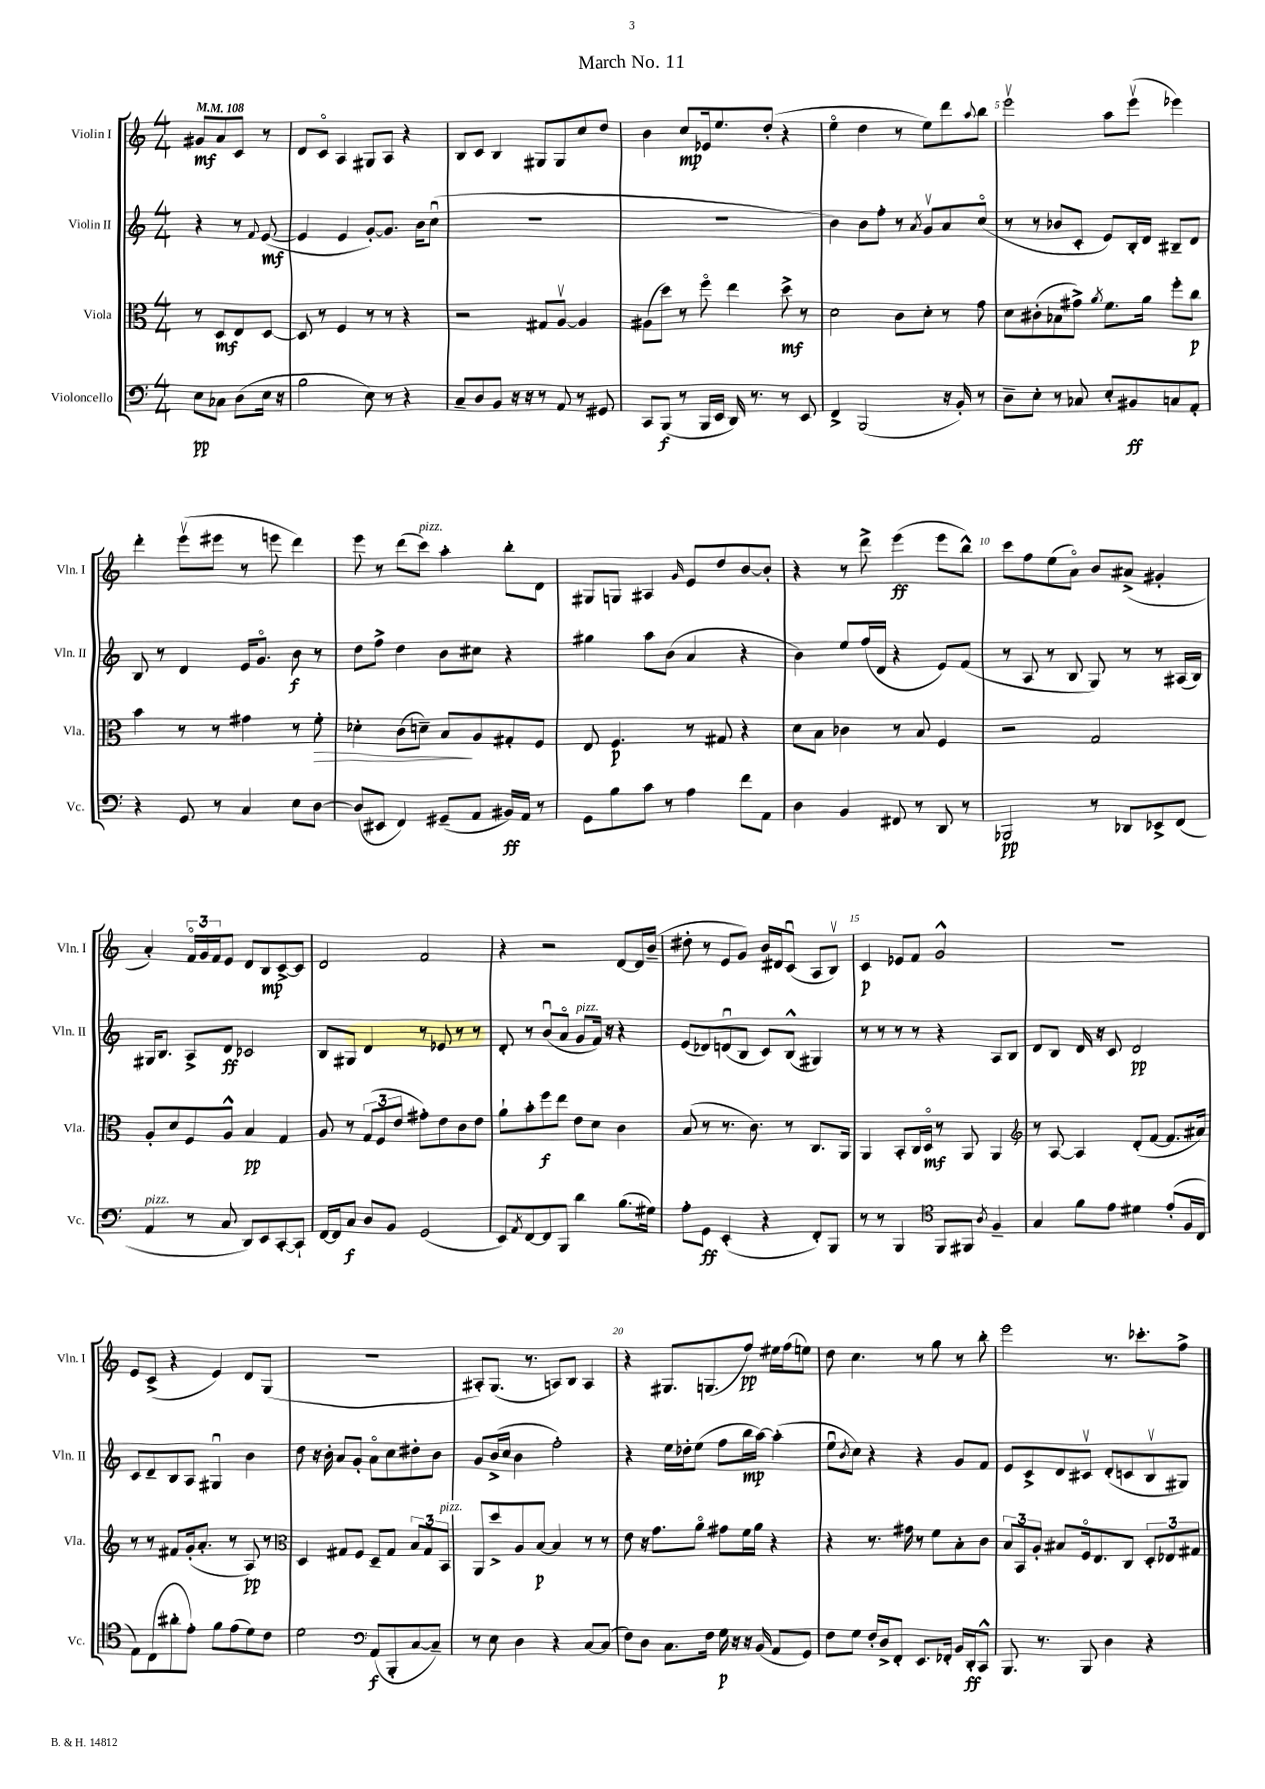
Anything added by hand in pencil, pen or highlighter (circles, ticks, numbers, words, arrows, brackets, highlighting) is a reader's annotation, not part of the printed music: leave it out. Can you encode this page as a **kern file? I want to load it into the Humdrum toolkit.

**kern	**kern	**kern	**kern
*staff4	*staff3	*staff2	*staff1
*clefF4	*clefC3	*clefG2	*clefG2
*k[]	*k[]	*k[]	*k[]
*M4/4	*M4/4	*M4/4	*M4/4
*MM108	*MM108	*MM108	*MM108
8E\L	8r	4r	8g#/L
8C-\J	8D/L	.	8a/
(8D\L	8E/	8r	8c/J
.	.	8qqf/	.
16E\Jk	[8D/J	([8e/	8r
16r	.	.	.
=	=	=	=
2B\	8D/]	4e/]	8d/L
.	8r	.	8co/J
.	4F/	4e/	4A/
8E\)	8r	[8g'/L)	8G#/L
8r	8r	8.g/]J	8A/J
4r	4r	.	4r
.	.	16b\LK	.
.	.	(8ccu\J	.
=	=	=	=
8C~/L	2r	1r	8B/L
8D/	.	.	8c/J
8BB/J	.	.	4B/
16r	.	.	.
16r	.	.	.
8r	8G#/L	.	8G#/L
8AA/	[8Av/J	.	8G#/
8r	4A/]	.	8cc/
8GG#/	.	.	8dd/J
=	=	=	=
8CC/L	(8A#\L	1r	4b\
(8BBB/J	8dd\J)	.	.
8r	8r	.	8cc/L
16BBB/LL	8ffo\	.	16e-/k
16EE/JJ	.	.	8.ee/
16DD/)	4ee\	.	.
8.r	.	.	.
.	.	.	(8dd'/J
8r	8dd^\	.	4r
8EE/	8r	.	.
=	=	=	=
4FF^/	2d\	4b\)	4eeo\
(2BBB/	.	8b\L	4dd\
.	.	8ff'\J	.
.	8c\L	8r	8r
.	.	8qa/	.
.	8d'\J	8gv/L	8ee\L)
16r	8r	8a/	8ddd\
16BB'/)	.	.	.
.	.	.	8qqaa/
8r	8g\	(8cco/J	8bb\J
=	=	=	=
8D~\L	8d\L	8r	2eeev\
8E'\J	(8c#'\	8r	.
8r	8B-\	8b-/L	.
8C-/	8g#^\J)	8c'/J	.
.	8qa/	.	.
8E'/L	8.f\L	8e/L)	8aa\L
8BB#/	.	16B'/L	(8eeev\J
.	16a\Jk	16d/JJ	.
8C/	8ff'\L	8B#~/L	4eee-\)
8AA'/J	8cc\J	8d/J	.
=	=	=	=
4r	4b\	8B/	4ddd'\
.	.	8r	.
8GG/	8r	4d/	(8eeev\L
8r	8r	.	8eee#\J
4C/	4g#\	16e/LK	8r
.	.	8.go/J	.
.	.	.	8eee\
8E\L	8r	8b\	4ddd\)
[8D\J	8f'\	8r	.
=	=	=	=
(8D/]L	4d-'\	8dd\L	8eee\
8EE#/J	.	8ff^\J	8r
4FF/)	(8c\L	4dd\	(8ddd\L
.	8d~\J)	.	8ccc\J)
(8GG#~/L	8B/L	8b\L	4aa'\
8AA/J	8A/	8cc#\J	.
16BB#/LL)	8G#'/	4r	8bb'\L
16AA/JJ	.	.	.
8r	8F/J	.	8d\J
=	=	=	=
8GG\L	8E/	4gg#\	8G#/L
8B\	4.F/	.	8G/J
8c\J	.	8aa\L	4A#/
8r	.	(8b\J	.
.	.	.	16qqg/
4A\	8r	4a/	8e/L
.	8G#/	.	8dd/
8f\L	4r	4r	[8b/
8AA\J	.	.	8b'/]J
=	=	=	=
4D\	8d\L	4b\)	4r
.	8B\J	.	.
4BB/	4c-\	8ee/L	8r
.	.	(16ff/L	8ddd^\
.	.	16d/JJ	.
8FF#/	8r	4r	(4eee\
8r	8B/	.	.
8DD/	4F/	8e/L)	8eee\L
8r	.	(8f/J	8bb^^\J)
=	=	=	=
2BBB-/	2r	8r	8ccc\L
.	.	8A/	8ff\
.	.	8r	(8ee\
.	.	8B/	8ao\J)
8r	2G/	8G/)	8b/L
8DD-/L	.	8r	(8a#^/J
8EE-^/	.	8r	4g#'/
(8FF/J	.	(16A#/LL	.
.	.	16B/JJ)	.
=	=	=	=
4AA/	8A'/L	16G#/LK	4a'/)
.	.	8.B/J	.
.	8d/	.	.
8r	8F/	8A^/L	24fo/LL
.	.	.	24g/
.	.	.	24f/J
8C/	8A^^/J	8d/J	8e/J
8DD/L)	4B/	2c-/	8d/L
8EE/	.	.	8B/
[8CC'/	4G/	.	[8c^/
8CC`/]J	.	.	8c/]J
=	=	=	=
[16FF/LL	8A/	8B/L	2d/
16FF/]J	.	.	.
8C/J	8r	8G#/J	.
8D/L	(12G/L	4d/	.
.	12F/	.	.
8BB/J	.	.	.
.	12e/J	.	.
(2GG/	8g#'\L)	8r	2f/
.	8e\	8e-/	.
.	8c\	8r	.
.	8e\J	8r	.
=	=	=	=
8EE/L)	8a`\L	8d'/	4r
8qAA/	.	.	.
[8FF/	8b'\	8r	.
8FF/]	8ff\	(8bu/L	2r
8BBB/J	8ee\J	8ao/J	.
4d\	8e\L	8g/L	.
.	8d\J	16f/Jk)	.
.	.	16r	.
(8.B\L	4c\	4r	[8d/L
.	.	.	16d/]L
16G#\Jk)	.	.	(16b~/JJ
=	=	=	=
8A'\L	(8B/	(8e/L	8dd#'\
8GG\J	8r	8d-/)	8r
(4EE'/	8.r	(8du/	8e/L
.	.	8B/J	8g/J)
.	8.c\)	.	.
4r	.	8c/L)	16b/LL
.	.	.	16d#/J
.	8r	(8B^^/J	(8cu/J
8FF'/L)	8.C/L	4G#/)	8A/L
8BBB/J	.	.	8Bv/J)
.	16AA/Jk	.	.
=	=	=	=
8r	4AA/	8r	4c/
8r	.	8r	.
4BBB/	8BB'/L	8r	8e-/L
.	16C/L	8r	8f/J
.	16Do/JJ	.	.
*clefC4	*	*	*
8FF/L	8r	4r	2g^^/
8FF#/J	8AA/	.	.
8qA/	.	.	.
4F~/	4AA/	8A/L	.
.	.	8B/J	.
=	=	=	=
*	*clefG2	*	*
4G/	8r	8d/L	1r
.	[8A/	8B/J	.
8f\L	4A/]	16d/	.
.	.	16r	.
8e\J	.	8c/	.
4d#\	(8d'/L	2d/	.
.	[8f/J	.	.
(8e'/L	8.f/]L	.	.
16F/L	.	.	.
16C/JJ	16a#/Jk)	.	.
=	=	=	=
8E\L)	8r	8c/L	8e/L
(8C\	8r	8d~/	(8c^/J
8a#'\	8f#/L	8B/	4r
8e'\J)	(16g'/k	8A/J	.
.	8.a'/J	.	.
8f\L	.	4G#u/	4e/)
(8e\	8r	.	.
8d\)	8A/)	4b\	8d/L
8c\J	8r	.	(8G/J
=	=	=	=
*	*clefC3	*	*
2d\	4D/	8dd\	1r
.	.	16r	.
.	.	16b'\	.
.	8G#/L	8a/L	.
.	8F/J	8g'/J	.
*clefF4	*	*	*
(8AA/L	8D~/L	8ao\L	.
8BBB'/	8G#/J	8cc\	.
[8C/	12B/L	8dd#'\	.
.	12G#/	.	.
8C~/]J)	.	8b\J	.
.	12BB/J	.	.
=	=	=	=
8r	8AA/L	8g/L	8A#'/L)
8E\	8dd^/	(16b^/L	(8.G/J
.	.	16cc/JJ	.
4D\	8A/	4b\	.
.	.	.	8.r
.	[8B/J	.	.
4r	4B/]	2ff'\)	8A/L)
.	.	.	8B/J
[8C/L	8r	.	4A/
(8C/]J	8r	.	.
=	=	=	=
8F\L)	8e\	4r	4r
8D\J	16r	.	.
.	8.g\L	.	.
8.C\L	.	16ee\LL	8.G#/L
.	.	16dd-'\J	.
.	8ao\J	(8ee\J	.
16F\Jk	.	.	(8.G/
16G\	8g#\L	8ff\L	.
16r	.	.	.
16r	16f\L	16bb\L	8ff/J)
(16BB/	16a\JJ	[16aa\JJ)	.
8AA/L	4r	(4aa'\]	16ee#\LL
.	.	.	(16ff\J
8GG/J)	.	.	8ee\J)
=	=	=	=
8F\L	4r	8eeu\L	8dd\
.	.	8qb/	.
8G\J	.	8cc\J)	4.cc\
16F'/LL	8.r	4r	.
16D^/J	.	.	.
8FF'/J	.	.	.
.	16g#\	.	.
8.EE/L	8r	4r	8r
.	8f\L	.	8gg\
16FF-'/Jk	.	.	.
16BB/LL	8B'\	8g/L	8r
16DD'/J	.	.	.
8CC^^/J	8c\J	8f/J	8bb'\
=	=	=	=
8.BBB/	12B/L	8e/L	2eee\
.	12BB/	.	.
.	.	8c^/	.
.	12A'/J	.	.
8.r	.	.	.
.	8B#/L	8d/	.
8BBB/	16Fo/k	8c#v/J	.
.	8.E/	.	.
4D\	.	(8d'/L	8.r
.	8C/J	8c/	.
.	.	.	8.ccc-'\L
4r	12D'/L	8Bv/	.
.	12E-/	.	.
.	.	8G#/J)	8ff^\J
.	12G#/J	.	.
==	==	==	==
*-	*-	*-	*-
